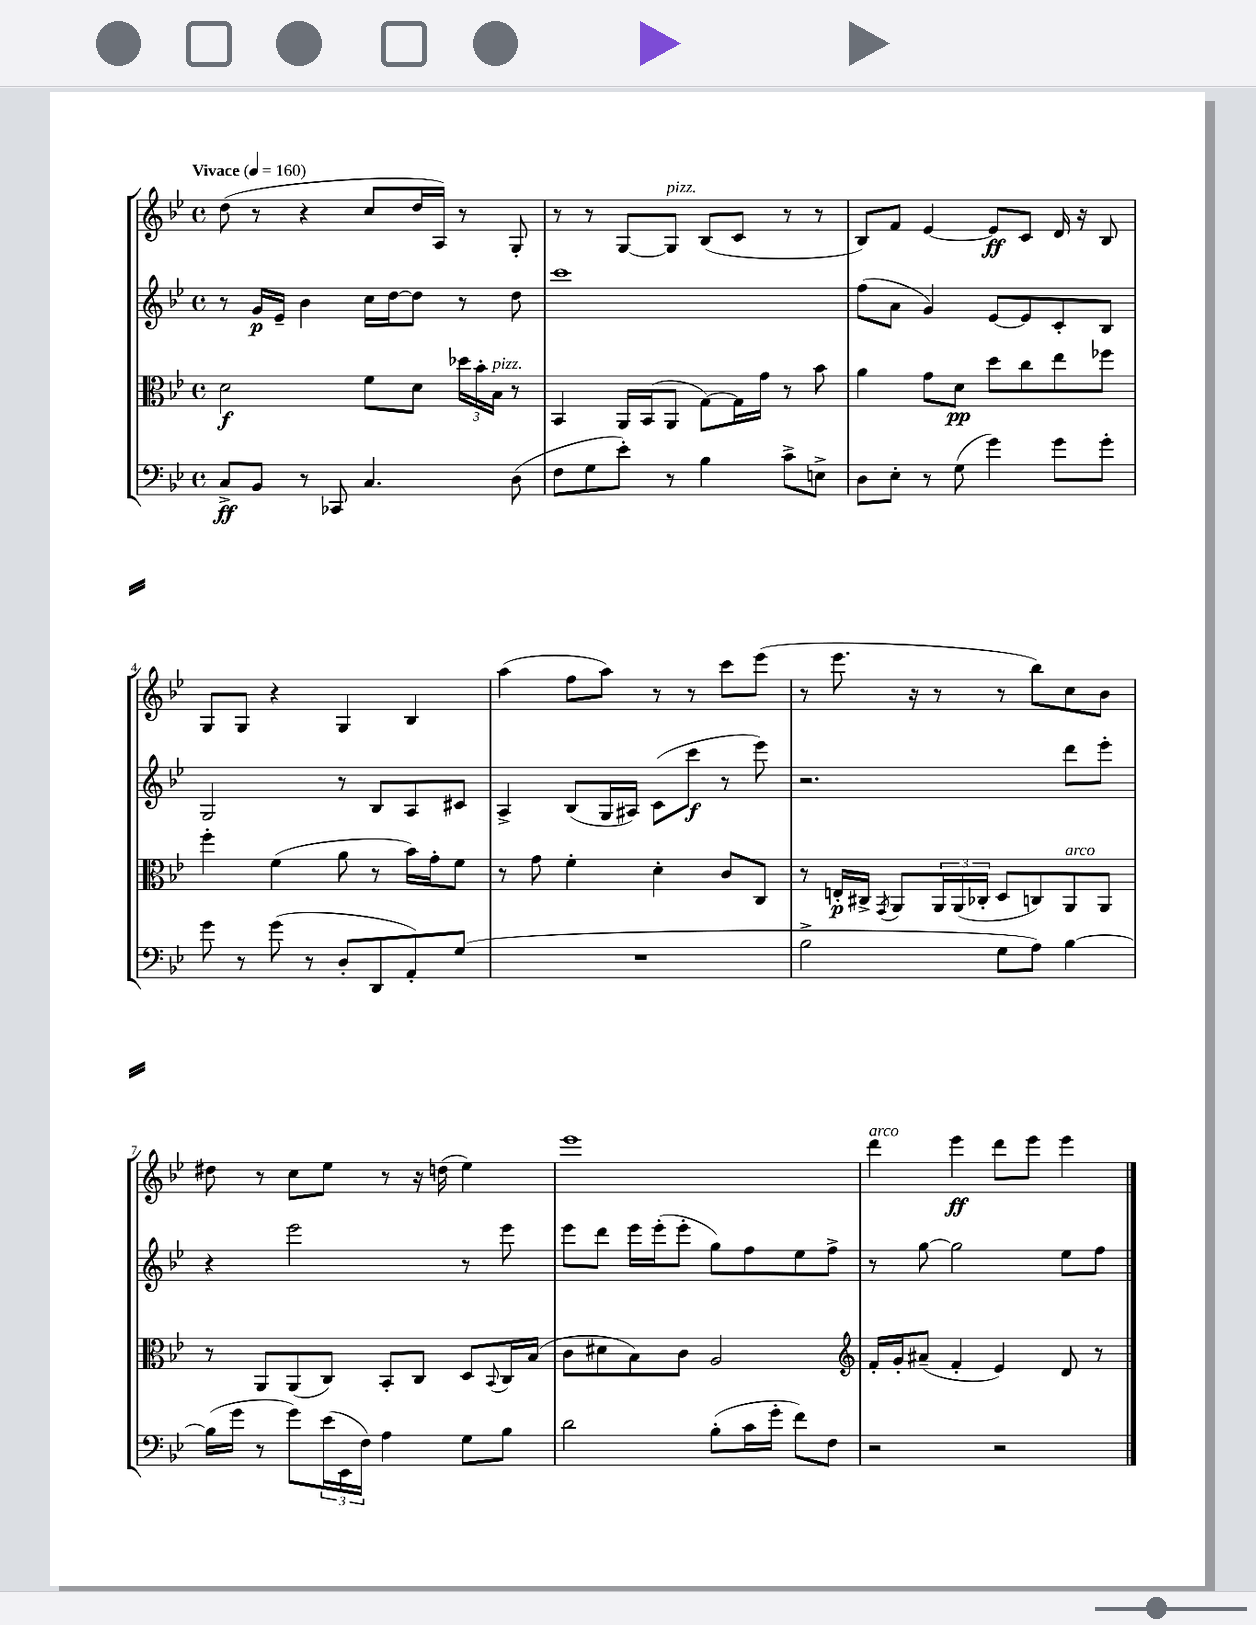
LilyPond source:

<<
\new StaffGroup <<
\new Staff = "s0" {
    \clef treble \key bes \major \defaultTimeSignature \time 4/4 \tempo "Vivace" 4 = 160
    d''8( r8 r4 c''8 d''16 a16) r8 g8-. |
    r8 r8 g8~ g8^\markup { \italic "pizz." } bes8( c'8 r8 r8 |
    bes8) f'8 ees'4~ ees'8\ff c'8 d'16 r16 bes8 |
    g8 g8 r4 g4 bes4 |
    a''4( f''8 a''8) r8 r8 c'''8 ees'''8( |
    r8 ees'''8. r16 r8 r8 bes''8) c''8 bes'8 |
    dis''8 r8 c''8 ees''8 r8 r16 d''16( ees''4) |
    ees'''1 |
    d'''4^\markup { \italic "arco" } ees'''4\ff d'''8 ees'''8 ees'''4 \bar "|." |
}
\new Staff = "s1" {
    \clef treble \key bes \major \defaultTimeSignature \time 4/4
    r8 g'16\p ees'16-- bes'4 c''16 d''16~ d''8 r8 d''8 |
    c'''1 |
    f''8( a'8 g'4) ees'8~ ees'8 c'8-. bes8 |
    g2 r8 bes8 a8 cis'8 |
    a4-> bes8( g16 ais16) c'8( c'''8\f r8 ees'''8) |
    r2. d'''8 ees'''8-. |
    r4 ees'''2 r8 ees'''8 |
    ees'''8 d'''8 ees'''16 ees'''16-.( ees'''8-. g''8) f''8 ees''8 f''8-> |
    r8 g''8~ g''2 ees''8 f''8 \bar "|." |
}
\new Staff = "s2" {
    \clef alto \key bes \major \defaultTimeSignature \time 4/4
    d'2\f f'8 d'8 \tuplet 3/2 { des''16 bes'16-. bes16^\markup { \italic "pizz." } } r8 |
    bes,4 a,16 bes,16( a,8 g8~) g16 g'16 r8 bes'8 |
    a'4 g'8 d'8\pp d''8 c''8 ees''8 fes''8 |
    f''4-. f'4( a'8 r8 bes'16) g'16-. f'8 |
    r8 g'8 f'4-. d'4-. c'8 c8 |
    r8 e16-.\p cis16-> \acciaccatura { g,8 } a,8 \tuplet 3/2 { a,16 a,16( ces16-. } d8 c8) a,8^\markup { \italic "arco" } a,8 |
    r8 a,8 a,8( c8) bes,8-. c8 d8 \appoggiatura { bes,8 } c16 bes16( |
    c'8 dis'8 bes8) c'8 a2 |
    \clef treble f'16-. g'16-. ais'8--( f'4-. ees'4) d'8 r8 \bar "|." |
}
\new Staff = "s3" {
    \clef bass \key bes \major \defaultTimeSignature \time 4/4
    c8->\ff bes,8 r8 ces,8 c4. d8( |
    f8 g8 ees'8-.) r8 bes4 c'8-> e8-> |
    d8 ees8-. r8 g8( g'4) g'8 g'8-. |
    g'8 r8 g'8( r8 d8-. d,8 a,8-.) g8( |
    R1 |
    bes2-> g8 a8) bes4~ |
    bes16( g'16 r8 g'8) \tuplet 3/2 { ees'16( ees,16 f16) } a4 g8 bes8 |
    d'2 bes8-.( c'16 g'16-. f'8) f8 |
    r2 r2 \bar "|." |
}
>>
>>
